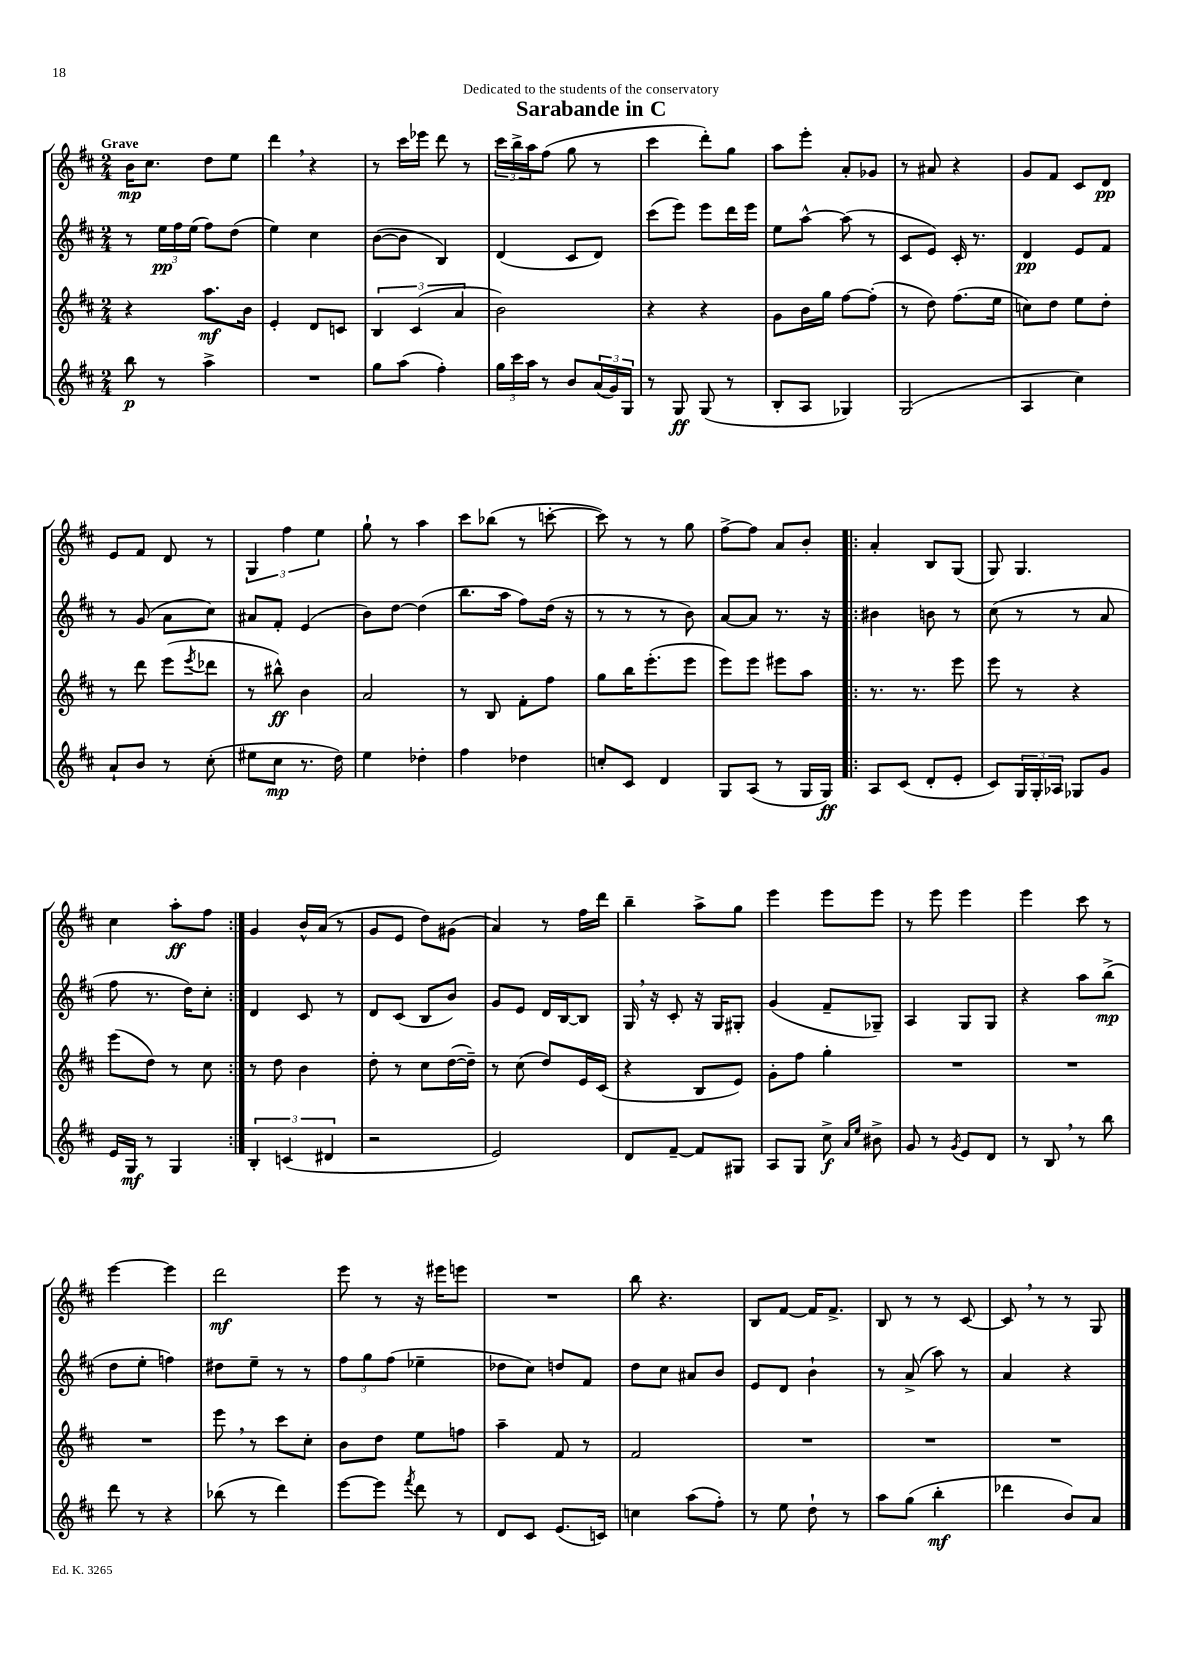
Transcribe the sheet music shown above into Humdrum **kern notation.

**kern	**kern	**kern	**kern
*staff4	*staff3	*staff2	*staff1
*clefG2	*clefG2	*clefG2	*clefG2
*k[f#c#]	*k[f#c#]	*k[f#c#]	*k[f#c#]
*M2/4	*M2/4	*M2/4	*M2/4
8bb	4r	8r	16b
.	.	.	8.cc#
8r	.	24ee	.
.	.	24ff#	.
.	.	(24ee	.
4aa^	8.aa	8ff#)	8dd
.	.	(8dd	8ee
.	16b	.	.
=	=	=	=
2r	4e'	4ee)	4ddd
.	8d	4cc#	4r
.	8c	.	.
=	=	=	=
8gg	6B	([8b	8r
(8aa	.	8b]	16ccc#
.	(6c#	.	.
.	.	.	16eee-
4ff#')	.	4B)	8ddd
.	6a	.	.
.	.	.	8r
=	=	=	=
24gg	2b)	(4d	24ccc#
24ccc#	.	.	24bb^
24aa	.	.	24aa
8r	.	.	(8ff#
8b	.	8c#	8gg
(24a	.	8d)	8r
24g)	.	.	.
24G	.	.	.
=	=	=	=
8r	4r	(8ccc#	4ccc#
8G	.	8eee)	.
(8G	4r	8eee	8ddd')
8r	.	16ddd	8gg
.	.	16eee	.
=	=	=	=
8B'	8g	8ee	8aa
8A	16b	[8aa^^	8eee'
.	16gg	.	.
4G-)	[8ff#	(8aa]	8a'
.	(8ff#']	8r	8g-
=	=	=	=
(2G	8r	8c#	8r
.	8dd)	8e)	8a#
.	(8.ff#	16c#'	4r
.	.	8.r	.
.	16ee	.	.
=	=	=	=
4A	8cc)	4d	8g
.	8dd	.	8f#
4cc#)	8ee	8e	8c#
.	8dd'	8f#	8d
=	=	=	=
8a`	8r	8r	8e
8b	8ddd	(8g	8f#
8r	(8eee	8a	8d
.	8qeee	.	.
(8cc#'	8ddd-	8cc#)	8r
=	=	=	=
8ee#	8r	8a#	6G
8cc#	8bb#^^)	8f#'	.
.	.	.	6ff#
8.r	4b	(4e	.
.	.	.	6ee
16dd)	.	.	.
=	=	=	=
4ee	2a	8b)	8gg`
.	.	[8dd	8r
4dd-'	.	(4dd]	4aa
=	=	=	=
4ff#	8r	8.bb	8ccc#
.	8B	.	(8bb-
.	.	16aa	.
4dd-	8f#'	8ff#)	8r
.	8ff#	(16dd	[8ccc'
.	.	16r	.
=	=	=	=
8cc'	8gg	8r	8ccc])
8c#	16bb	8r	8r
.	(8.eee'	.	.
4d	.	8r	8r
.	8eee	8b)	8gg
=	=	=	=
8G	8eee)	[8a	[8ff#^
(8A	8eee	8a]	8ff#]
8r	8eee#	8.r	8a
16G	8aa	.	8b'
16G)	.	16r	.
=!|:	=!|:	=!|:	=!|:
8A	8.r	4b#	4a'
(8c#	.	.	.
.	8.r	.	.
8d'	.	8b	8B
8e'	8eee	8r	(8G
=	=	=	=
8c#)	8eee	(8cc#	8G)
24G	8r	8r	4.G
24G'	.	.	.
24A-	.	.	.
8G-	4r	8r	.
8g	.	8a	.
=	=	=	=
16e	(8eee	8ff#	4cc#
16G	.	.	.
8r	8dd)	8.r	.
4G	8r	.	8aa'
.	.	16dd)	.
.	8cc#	8cc#'	8ff#
=:|!	=:|!	=:|!	=:|!
6B'	8r	4d	4g
.	8dd	.	.
(6c	.	.	.
.	4b	8c#	16b^^
.	.	.	(16a
6d#	.	.	.
.	.	8r	8r
=	=	=	=
2r	8dd'	8d	8g
.	8r	(8c#	8e
.	8cc#	8B	8dd)
.	([16dd	8b)	(8g#
.	16dd~])	.	.
=	=	=	=
2e)	8r	8g	4a)
.	(8cc#	8e	.
.	8dd)	16d	8r
.	.	[16B	.
.	16e	8B]	16ff#
.	(16c#	.	16ddd
=	=	=	=
8d	4r	16G	4bb~
.	.	16r	.
[8f#~	.	8c#'	.
8f#]	8B	16r	8aa^
.	.	16G	.
8G#	8e)	8G#'	8gg
=	=	=	=
8A	8g'	(4g	4eee
8G	8ff#	.	.
8cc#^	4gg'	8f#~	8eee
16qqa	.	.	.
16qqee	.	.	.
8b#^	.	8G-~)	8eee
=	=	=	=
8g	2r	4A	8r
8r	.	.	8eee
8qg	.	.	.
8e	.	8G	4eee
8d	.	8G	.
=	=	=	=
8r	2r	4r	4eee
8B	.	.	.
8r	.	8aa	8ccc#
8bb	.	(8bb^	8r
=	=	=	=
8ddd	2r	8dd	[4eee
8r	.	8ee'	.
4r	.	4ff)	4eee]
=	=	=	=
(8bb-	8eee	8dd#	2ddd
8r	8r	8ee~	.
4ddd)	8ccc#	8r	.
.	8cc#'	8r	.
=	=	=	=
[8eee	8b	12ff#	8eee
.	.	12gg	.
8eee]	8dd	.	8r
.	.	(12ff#	.
8qfff#	.	.	.
8ddd	8ee	4ee-~	16r
.	.	.	16eee#
8r	8ff	.	8eee
=	=	=	=
8d	4aa~	8dd-	2r
8c#	.	8cc#)	.
(8.e	8f#	8dd	.
.	8r	8f#	.
16c)	.	.	.
=	=	=	=
4cc	2f#	8dd	8bb
.	.	8cc#	4.r
(8aa	.	8a#	.
8ff#')	.	8b	.
=	=	=	=
8r	2r	8e	8B
8ee	.	8d	[8f#
8dd`	.	4b`	16f#]
.	.	.	8.f#^
8r	.	.	.
=	=	=	=
8aa	2r	8r	8B
(8gg	.	(8a^	8r
4bb'	.	8aa)	8r
.	.	8r	[8c#
=	=	=	=
4ddd-	2r	4a	8c#]
.	.	.	8r
8b)	.	4r	8r
8a	.	.	8G
==	==	==	==
*-	*-	*-	*-
